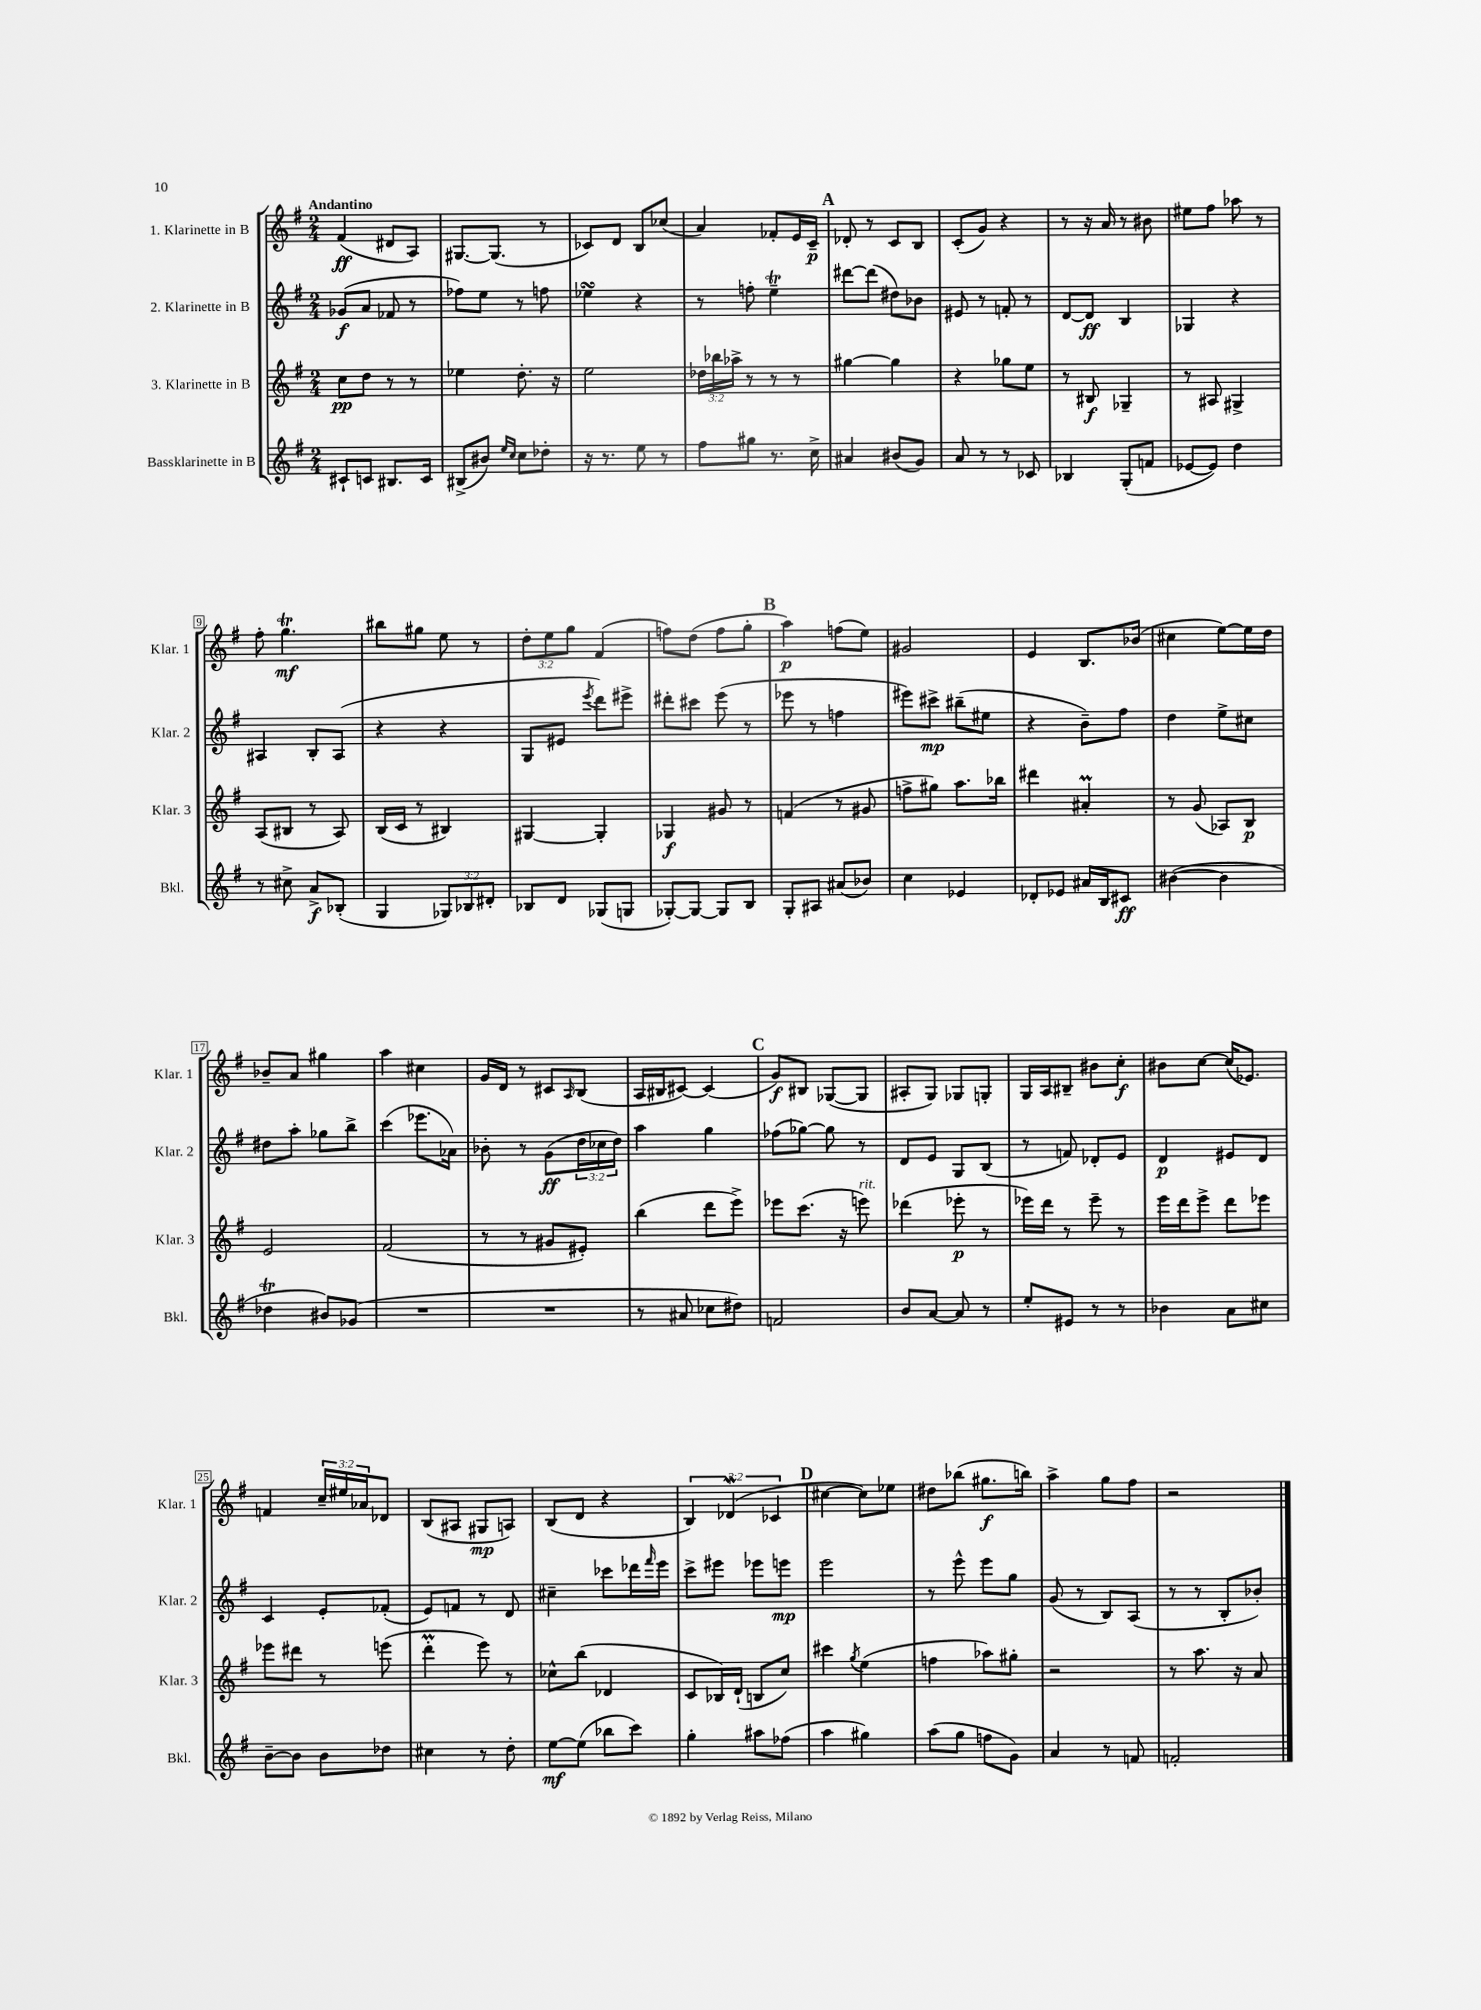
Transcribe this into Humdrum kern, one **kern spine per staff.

**kern	**dynam	**kern	**dynam	**kern	**dynam	**kern	**dynam
*part4	*part4	*part3	*part3	*part2	*part2	*part1	*part1
*staff4	*staff4	*staff3	*staff3	*staff2	*staff2	*staff1	*staff1
*I"Bassklarinette in B	*	*I"3. Klarinette in B	*	*I"2. Klarinette in B	*	*I"1. Klarinette in B	*
*I'Bkl.	*	*I'Klar. 3	*	*I'Klar. 2	*	*I'Klar. 1	*
*clefG2	*	*clefG2	*	*clefG2	*	*clefG2	*
*k[f#]	*	*k[f#]	*	*k[f#]	*	*k[f#]	*
*M2/4	*	*M2/4	*	*M2/4	*	*M2/4	*
=1	=1	=1	=1	=1	=1	=1	=1
!	!	!	!	!	!	!LO:TX:a:B:t=Andantino	!
8c#X`/L	.	8cc\L	pp	(8g-X/L	f	(4f#/	ff
8cn/J	.	8dd\J	.	8a/J	.	.	.
8.B#X/L	.	8r	.	8f-X/	.	8d#X/L	.
.	.	8r	.	8r	.	8A/J)	.
16c/Jk	.	.	.	.	.	.	.
=2	=2	=2	=2	=2	=2	=2	=2
(8B#X^/L	.	4ee-X\	.	8ff-X\L)	.	[8.G#X/L	.
8b#X/J)	.	.	.	8ee\J	.	.	.
.	.	.	.	.	.	(8.G#/J]	.
16qqee/LL	.	.	.	.	.	.	.
16qqcc/JJ	.	.	.	.	.	.	.
8cc\L	.	8.dd'\	.	8r	.	.	.
8dd-X'\J	.	.	.	8ffn\	.	8r	.
.	.	16r	.	.	.	.	.
=3	=3	=3	=3	=3	=3	=3	=3
16r	.	2ee\	.	4ee-XsSSs\	.	8c-X/L)	.
8.r	.	.	.	.	.	.	.
.	.	.	.	.	.	8d/J	.
8ee\	.	.	.	4r	.	8B/L	.
8r	.	.	.	.	.	(8cc-X/J	.
=4	=4	=4	=4	=4	=4	=4	=4
8ff#\L	.	24dd-X\LL	.	8r	.	4a/)	.
.	.	24bb-X\	.	.	.	.	.
.	.	24aa-X^\JJ	.	.	.	.	.
8gg#X\J	.	8r	.	8ffn'\	.	.	.
8.r	.	8r	.	4eeT~\	.	8f-X'/L	.
.	.	8r	.	.	.	16e/L	.
16cc^\	.	.	.	.	.	16c~/JJ	p
!!LO:REH:place=s1:t=A
=5	=5	=5	=5	=5	=5	=5	=5
4a#X/	.	[4gg#X\	.	[8ddd#X\L	.	8d-X'/	.
.	.	.	.	(8ddd#\J]	.	8r	.
(8b#X/L	.	4gg#\]	.	8dd#X\L)	.	8c/L	.
8g/J)	.	.	.	8b-X\J	.	8B/J	.
=6	=6	=6	=6	=6	=6	=6	=6
8a/	.	4r	.	8e#X/	.	(8c'/L	.
8r	.	.	.	8r	.	8g/J)	.
8r	.	8gg-X\L	.	8fn'/	.	4r	.
8c-X/	.	8ee\J	.	8r	.	.	.
=7	=7	=7	=7	=7	=7	=7	=7
4B-X/	.	8r	.	[8d/L	.	8r	.
.	.	8B#X/	f	8d/J]	ff	16r	.
.	.	.	.	.	.	16a/	.
(8G'/L	.	4G-X~/	.	4B/	.	8r	.
8fn/J	.	.	.	.	.	8b#X\	.
=8	=8	=8	=8	=8	=8	=8	=8
[8e-X/L	.	8r	.	4G-X/	.	8ee#X\L	.
8e-/J])	.	8A#X/	.	.	.	8ff#\J	.
4dd\	.	4G#X^/	.	4r	.	8aa-X\	.
.	.	.	.	.	.	8r	.
!!LO:LB:g=z
=9	=9	=9	=9	=9	=9	=9	=9
8r	.	(8A/L	.	4A#X/	.	8ff#'\	.
8cc#X^\	.	8B#X/J	.	.	.	4.ggT\	mf
8a^/L	f	8r	.	8B'/L	.	.	.
(8B-X'/J	.	8A/)	.	(8A#/J	.	.	.
=10	=10	=10	=10	=10	=10	=10	=10
4G/	.	(16B/LL	.	4r	.	8bb#X\L	.
.	.	16c/JJ	.	.	.	.	.
.	.	8r	.	.	.	8gg#X\J	.
12G-X/L)	.	4B#X/)	.	4r	.	8ee\	.
12B-X/	.	.	.	.	.	.	.
.	.	.	.	.	.	8r	.
12d#X'/J	.	.	.	.	.	.	.
=11	=11	=11	=11	=11	=11	=11	=11
8B-X/L	.	[4G#X/	.	8G/L	.	12dd'\L	.
.	.	.	.	.	.	12ee\	.
8d/J	.	.	.	8e#X/J	.	.	.
.	.	.	.	.	.	12gg\J	.
.	.	.	.	8qeee/	.	.	.
(8G-X/L	.	4G#'/]	.	8ddd\L)	.	(4f#/	.
8Gn/J	.	.	.	8eee#X^\J	.	.	.
=12	=12	=12	=12	=12	=12	=12	=12
[8G-X'/L)	.	4G-X/	f	8ddd#X'\L	.	8ffn\L)	.
8G-/J_	.	.	.	8ccc#X\J	.	(8dd\J	.
8G-/L]	.	8g#X/	.	(8eee\	.	8ff\L	.
8B/J	.	8r	.	8r	.	8gg'\J	.
!!LO:REH:place=s1:t=B
=13	=13	=13	=13	=13	=13	=13	=13
8G'/L	.	(4fn/	.	8eee-X\	.	4aa\)	p
8A#X/J	.	.	.	8r	.	.	.
(8a#X/L	.	8r	.	4ffn\	.	(8ffn\L	.
8b-X/J)	.	8g#X/	.	.	.	8ee\J)	.
=14	=14	=14	=14	=14	=14	=14	=14
4cc\	.	8ffn^\L	.	8eee#X\L)	.	2g#X/	.
.	.	8gg#X\J)	.	8ccc#X^\J	mp	.	.
4e-X/	.	8.aa\L	.	(8bb#X~\L	.	.	.
.	.	.	.	8ee#X\J	.	.	.
.	.	16bb-X\Jk	.	.	.	.	.
=15	=15	=15	=15	=15	=15	=15	=15
8d-X'/L	.	4ddd#X\	.	4r	.	4e/	.
8e-X/J	.	.	.	.	.	.	.
16a#X/LL	.	4a#Xm'/	.	8b~\L)	.	8.B/L	.
16B/J	.	.	.	.	.	.	.
8c#X/J	ff	.	.	8ff#\J	.	.	.
.	.	.	.	.	.	(16b-X/Jk	.
=16	=16	=16	=16	=16	=16	=16	=16
([4b#X\	.	8r	.	4dd\	.	4cc#X\	.
.	.	(8g/	.	.	.	.	.
4b#\]	.	8A-X/L)	.	8ee^\L	.	[8ee\L)	.
.	.	8B/J	p	8cc#X\J	.	16ee\L]	.
.	.	.	.	.	.	16dd\JJ	.
!!LO:LB:g=z
=17	=17	=17	=17	=17	=17	=17	=17
4dd-XT\	.	2e/	.	8dd#X\L	.	8b-X~/L	.
.	.	.	.	8aa'\J	.	8a/J	.
8b#X/L)	.	.	.	8gg-X\L	.	4gg#X\	.
(8g-X/J	.	.	.	8bb^\J	.	.	.
=18	=18	=18	=18	=18	=18	=18	=18
2r	.	(2f#/	.	(4ccc\	.	4aa\	.
.	.	.	.	8.eee-X\L	.	4cc#X\	.
.	.	.	.	16a-X\Jk)	.	.	.
=19	=19	=19	=19	=19	=19	=19	=19
2r	.	8r	.	8b-X'\	.	16g/LL	.
.	.	.	.	.	.	16d/JJ	.
.	.	8r	.	8r	.	8r	.
.	.	8g#X/L	.	(8g\L	ff	8c#X/L	.
.	.	.	.	.	.	16qqA/	.
.	.	8e#X'/J)	.	24dd\L	.	(8B/J	.
.	.	.	.	24cc-X\	.	.	.
.	.	.	.	24dd\JJ)	.	.	.
=20	=20	=20	=20	=20	=20	=20	=20
8r	.	(4bb\	.	4aa\	.	16A/LL	.
.	.	.	.	.	.	16B#X/J	.
8a#X/	.	.	.	.	.	[8c#X/J)	.
8cc-X\L	.	8ddd\L	.	4gg\	.	(4c#/]	.
8dd#X\J)	.	8eee^\J)	.	.	.	.	.
!!LO:REH:place=s1:t=C
=21	=21	=21	=21	=21	=21	=21	=21
2fn/	.	8eee-X\L	.	(8ff-X\L	.	8g/L)	f
.	.	(8.ccc\J	.	[8gg-X\J)	.	8B#X/J	.
.	.	.	.	8gg-\]	.	([8G-X/L	.
.	.	16r	.	.	.	.	.
!	!	!LO:TX:a:i:t=rit.	!	!	!	!	!
.	.	8eeen\)	.	8r	.	8G-/J]	.
=22	=22	=22	=22	=22	=22	=22	=22
8b/L	.	(4ddd-X\	.	8d/L	.	8A#X'/L	.
[8a/J	.	.	.	8e/J	.	8G/J)	.
8a/]	.	8eee-X'\	p	8G/L	.	8G-X/L	.
8r	.	8r	.	(8B/J	.	8Gn'/J	.
=23	=23	=23	=23	=23	=23	=23	=23
8ee'/L	.	16eee-X\LL)	.	8r	.	16G/LL	.
.	.	16ddd\JJ	.	.	.	16A/J	.
8e#X/J	.	8r	.	8fn/)	.	8B#X~/J	.
8r	.	8eee-~\	.	8d-X'/L	.	8b#X\L	.
8r	.	8r	.	8e/J	.	8cc'\J	f
=24	=24	=24	=24	=24	=24	=24	=24
4b-X\	.	16eee\LL	.	4d/	p	8b#X\L	.
.	.	16ddd\J	.	.	.	.	.
.	.	8eee^\J	.	.	.	[8cc\J	.
8a\L	.	8ddd\L	.	8e#X/L	.	(16cc/KL]	.
.	.	.	.	.	.	8.e-X/J)	.
8cc#X\J	.	8eee-X\J	.	8d/J	.	.	.
!!LO:LB:g=z
=25	=25	=25	=25	=25	=25	=25	=25
[8b~\L	.	8eee-X\L	.	4c/	.	4fn/	.
8b\J]	.	8ddd#X\J	.	.	.	.	.
8b\L	.	8r	.	8e'/L	.	24cc~/LL	.
.	.	.	.	.	.	24ee#X/	.
.	.	.	.	.	.	24a-X/J	.
8dd-X\J	.	(8eeen\	.	(8f-X'/J	.	8d-X/J	.
=26	=26	=26	=26	=26	=26	=26	=26
4cc#X\	.	4dddM'\	.	8e/L)	.	(8B/L	.
.	.	.	.	8fn/J	.	8A#X/J	.
8r	.	8eee\)	.	8r	.	8G#X/L	mp
8dd'\	.	8r	.	8d/	.	8An/J)	.
=27	=27	=27	=27	=27	=27	=27	=27
[8ee\L	mf	8cc-X^^\L	.	4cc#X~\	.	(8B/L	.
(8ee\J]	.	(8bb\J	.	.	.	8d/J	.
8bb-X\L	.	4d-X/	.	8ccc-X\L	.	4r	.
8ccc\J)	.	.	.	16ddd-X\L	.	.	.
.	.	.	.	16qqfff#/	.	.	.
.	.	.	.	16eee\JJ	.	.	.
=28	=28	=28	=28	=28	=28	=28	=28
4gg'\	.	8c/L	.	8ccc^\L	.	6B/)	.
.	.	16B-X/L)	.	8eee#X\J	.	.	.
.	.	.	.	.	.	(6d-Xw/	.
.	.	(16d`/JJ	.	.	.	.	.
8aa#X\L	.	8Bn/L	.	8eee-X\L	.	.	.
.	.	.	.	.	.	6c-X/	.
(8ff-X\J	.	8cc/J)	.	8eeen\J	mp	.	.
!!LO:REH:place=s1:t=D
=29	=29	=29	=29	=29	=29	=29	=29
4aa\	.	4ccc#X\	.	2eee\	.	[4cc#X\	.
.	.	8qgg/	.	.	.	.	.
4gg#X\)	.	(4ee\	.	.	.	8cc#\L])	.
.	.	.	.	.	.	8ee-X\J	.
=30	=30	=30	=30	=30	=30	=30	=30
(8aa\L	.	4ffn\	.	8r	.	8dd#X\L	.
8gg\J	.	.	.	8eee^^\	.	(8bb-X\J	.
8ffn\L	.	8aa-X\L)	.	8eee\L	.	8.gg#X\L	f
8g\J)	.	8gg#X'\J	.	8gg\J	.	.	.
.	.	.	.	.	.	16bbn\Jk)	.
=31	=31	=31	=31	=31	=31	=31	=31
4a/	.	2r	.	(8g/	.	4aa^\	.
.	.	.	.	8r	.	.	.
8r	.	.	.	8B/L)	.	8gg\L	.
8fn/	.	.	.	(8A/J	.	8ff#\J	.
=32	=32	=32	=32	=32	=32	=32	=32
2fn'/	.	8r	.	8r	.	2r	.
.	.	8.aa\	.	8r	.	.	.
.	.	.	.	8B'/L	.	.	.
.	.	16r	.	.	.	.	.
.	.	8a/	.	8b-X'/J)	.	.	.
==	==	==	==	==	==	==	==
*-	*-	*-	*-	*-	*-	*-	*-
